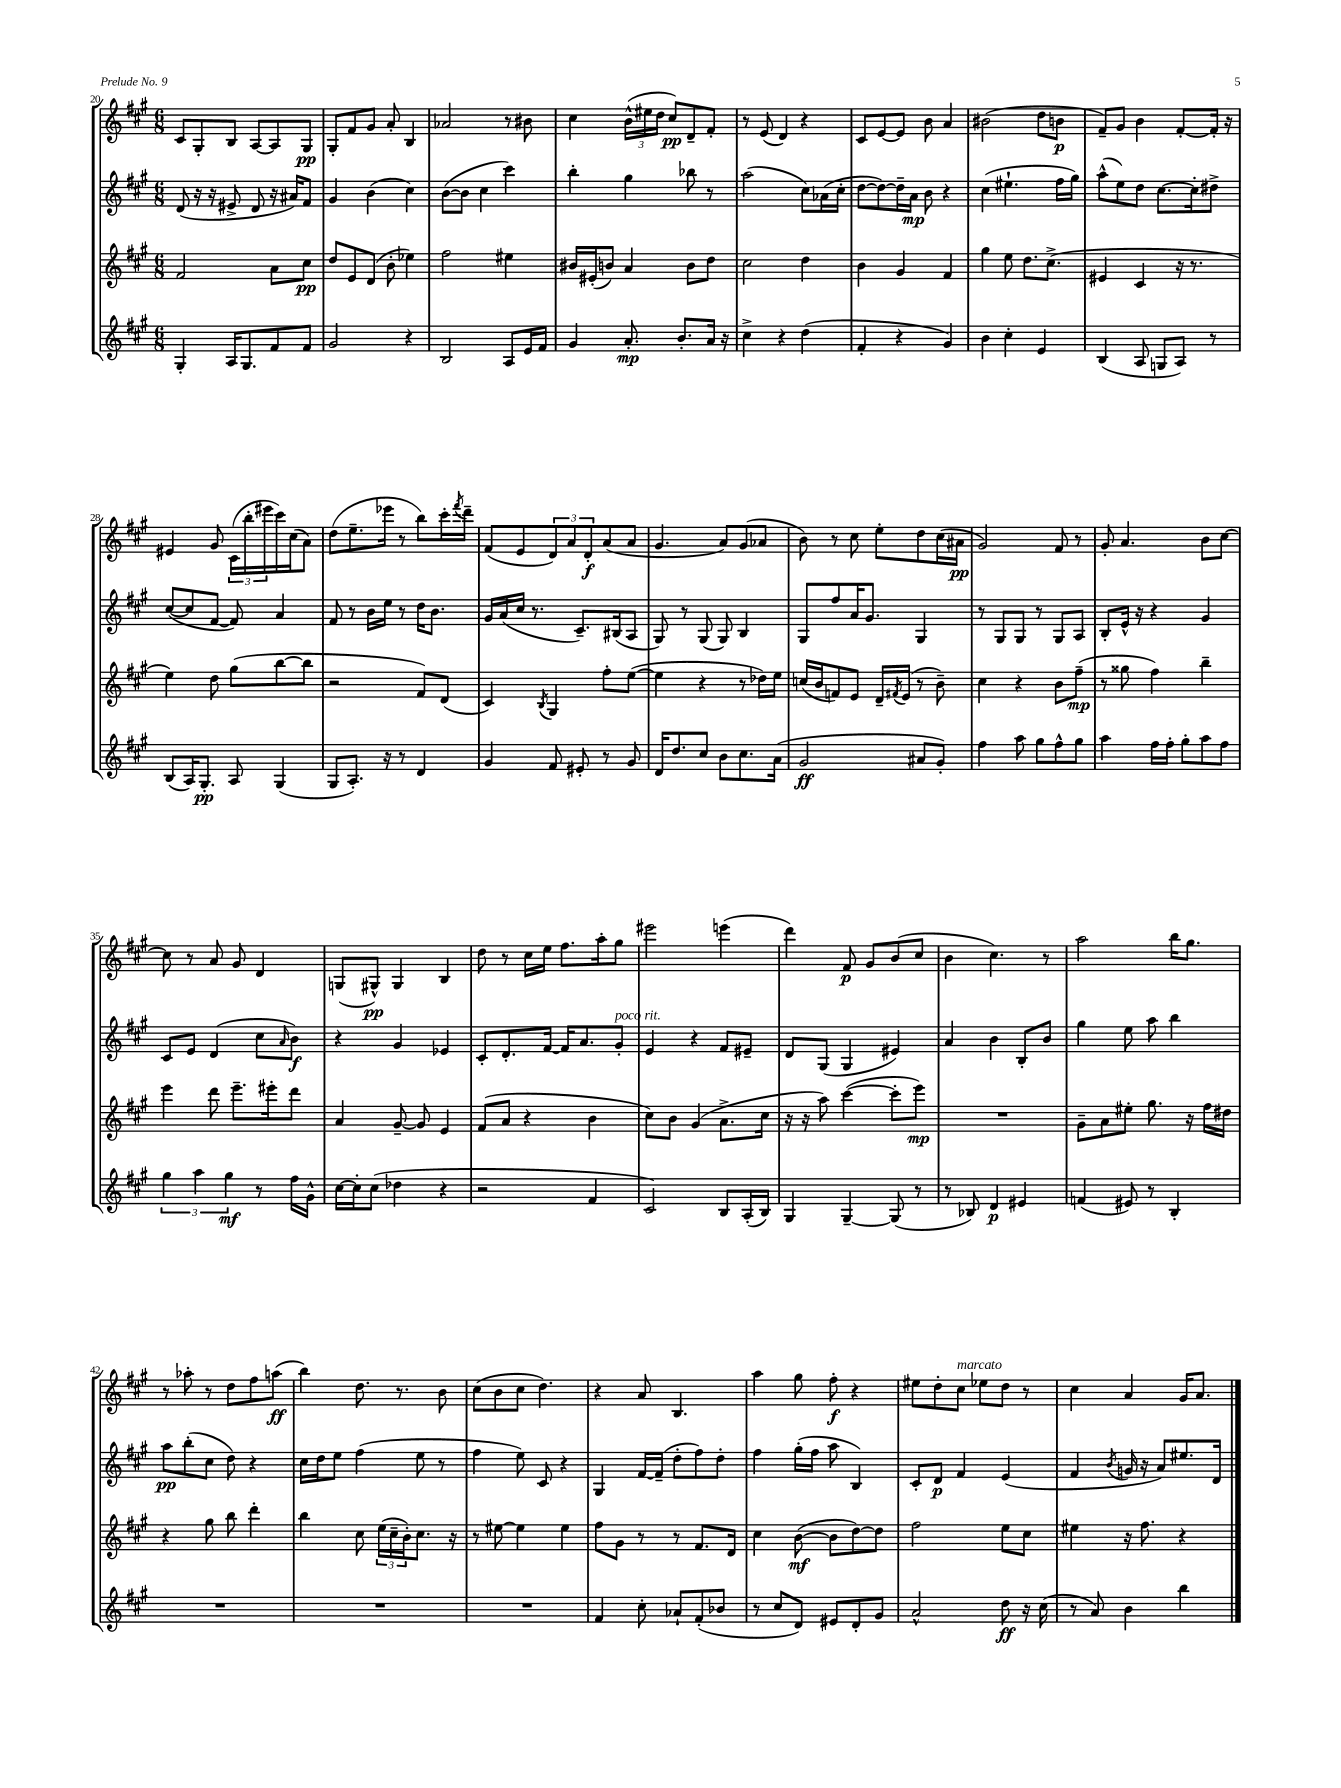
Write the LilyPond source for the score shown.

<<
\new StaffGroup <<
\new Staff = "s0" {
    \clef treble \key a \major \numericTimeSignature \time 6/8
    cis'8 gis8-. b8 a8~ a8 gis8\pp |
    gis8-. fis'8 gis'8 a'8-. b4 |
    aes'2 r8 bis'8 |
    cis''4 \tuplet 3/2 { b'16-^( eis''16 d''16 } cis''8\pp) d'8-- fis'8-. |
    r8 e'8( d'4) r4 |
    cis'8 e'8~ e'8 b'8 a'4 |
    bis'2( d''8 b'8\p |
    fis'8--) gis'8 b'4 fis'8~-. fis'16-. r16 |
    eis'4 gis'8 \tuplet 3/2 { cis'16( b''16-. eis'''16 } cis'''16) cis''16( a'8) |
    d''8( e''8.-- ees'''16 r8 b''8) cis'''16-. \acciaccatura { fis'''8 } d'''16-- |
    fis'8( e'8 \tuplet 3/2 { d'8) a'8 d'8-.\f } a'8( a'8 |
    gis'4. a'8) gis'8( aes'8 |
    b'8) r8 cis''8 e''8-. d''8 cis''16( ais'16\pp |
    gis'2) fis'8 r8 |
    gis'8-. a'4. b'8 cis''8~ |
    cis''8 r8 a'8 gis'8 d'4 |
    g8( gis8-^\pp) gis4 b4 |
    d''8 r8 cis''16 e''16 fis''8. a''16-. gis''8 |
    eis'''2 e'''4( |
    d'''4) fis'8\p gis'8 b'8( cis''8 |
    b'4 cis''4.) r8 |
    a''2 b''16 gis''8. |
    r8 aes''8-. r8 d''8 fis''8 a''8\ff( |
    b''4) d''8. r8. b'8 |
    cis''8( b'8 cis''8 d''4.) |
    r4 a'8 b4. |
    a''4 gis''8 fis''8-.\f r4 |
    eis''8 d''8-. cis''8^\markup { \italic "marcato" } ees''8 d''8 r8 |
    cis''4 a'4 gis'16 a'8. \bar "|." |
}
\new Staff = "s1" {
    \clef treble \key a \major \numericTimeSignature \time 6/8
    d'8( r16 r16 eis'8-> d'8 r16 ais'16) fis'8 |
    gis'4 b'4( cis''4) |
    b'8~( b'8 cis''4 cis'''4) |
    b''4-. gis''4 bes''8 r8 |
    a''2( cis''8) aes'16( cis''16-. |
    d''8~ d''8~) d''16-- a'16\mp b'8 r4 |
    cis''4( eis''4.-! fis''16 gis''16) |
    a''8-^( e''8) d''8 cis''8.~ cis''16-. dis''8-> |
    cis''8~( cis''8 fis'8~ fis'8) a'4 |
    fis'8 r8 b'16 e''16 r8 d''16 b'8. |
    gis'16 a'16( cis''16 r8. cis'8.--) bis16( a8 |
    gis8) r8 gis8( gis8) b4 |
    gis8 fis''8 a'16 gis'8. gis4 |
    r8 gis8 gis8 r8 gis8 a8 |
    b8-. e'16-^ r16 r4 gis'4 |
    cis'8 e'8 d'4( cis''8 \grace { a'16 } b'8\f) |
    r4 gis'4 ees'4 |
    cis'8-. d'8.-. fis'16~ fis'16 a'8. gis'8-.^\markup { \italic "poco rit." } |
    e'4 r4 fis'8 eis'8-- |
    d'8 gis8( gis4 eis'4) |
    a'4 b'4 b8-. b'8 |
    gis''4 e''8 a''8 b''4 |
    a''8\pp b''8-.( cis''8 d''8) r4 |
    cis''16 d''16 e''8 fis''4( e''8 r8 |
    fis''4 e''8) cis'8 r4 |
    gis4 fis'16~ fis'16--( d''8-. fis''8) d''8-. |
    fis''4 gis''16-.( fis''16 a''8 b4) |
    cis'8-. d'8\p fis'4 e'4( |
    fis'4 \acciaccatura { b'8 } g'16 r16 a'8) eis''8. d'16 \bar "|." |
}
\new Staff = "s2" {
    \clef treble \key a \major \numericTimeSignature \time 6/8
    fis'2 a'8 cis''8\pp |
    d''8 e'8 d'8( b'8-. ees''4) |
    fis''2 eis''4 |
    bis'16 eis'16-.( b'8) a'4 b'8 d''8 |
    cis''2 d''4 |
    b'4 gis'4 fis'4 |
    gis''4 e''8 d''8. cis''8.->( |
    eis'4 cis'4 r16 r8. |
    e''4) d''8 gis''8( b''8~ b''8 |
    r2 fis'8) d'8( |
    cis'4) \acciaccatura { b8 } gis4 fis''8-. e''8~( |
    e''4 r4 r8 des''16) e''16 |
    c''16( b'16 f'8) e'8 d'16-- \acciaccatura { fis'8 } e'16( r8 b'8--) |
    cis''4 r4 b'8 fis''8--\mp( |
    r8 gisis''8 fis''4) b''4-- |
    e'''4 d'''8 e'''8.-- eis'''16-. d'''8 |
    a'4 gis'8~-- gis'8 e'4 |
    fis'8( a'8 r4 b'4 |
    cis''8) b'8 gis'4( a'8.-> cis''16 |
    r16 r16 a''8) cis'''4~( cis'''8-. e'''8\mp) |
    R2. |
    gis'8-- a'8 eis''8-. gis''8. r16 fis''16 dis''16 |
    r4 gis''8 b''8 d'''4-. |
    b''4 cis''8 \tuplet 3/2 { e''16( cis''16-- b'16-.) } cis''8. r16 |
    r8 eis''8~ eis''4 eis''4 |
    fis''8 gis'8 r8 r8 fis'8. d'16 |
    cis''4 b'8~\mf( b'8 d''8~) d''8 |
    fis''2 e''8 cis''8 |
    eis''4 r16 fis''8. r4 \bar "|." |
}
\new Staff = "s3" {
    \clef treble \key a \major \numericTimeSignature \time 6/8
    gis4-. a16 gis8. fis'8 fis'8 |
    gis'2 r4 |
    b2 a8 e'16 fis'16 |
    gis'4 a'8.-.\mp b'8.-. a'16 r16 |
    cis''4-> r4 d''4( |
    fis'4-. r4 gis'4) |
    b'4 cis''4-. e'4 |
    b4( a8 g8 a8) r8 |
    b8( a16) gis8.-.\pp a8 gis4( |
    gis8 a8.-.) r16 r8 d'4 |
    gis'4 fis'8 eis'8-. r8 gis'8 |
    d'16 d''8. cis''8 b'8 cis''8. a'16( |
    gis'2\ff ais'8 gis'8-.) |
    fis''4 a''8 gis''8 fis''8-^ gis''8 |
    a''4 fis''16 fis''16-. gis''8-. a''8 fis''8 |
    \tuplet 3/2 { gis''4 a''4 gis''4\mf } r8 fis''16 gis'16-^ |
    cis''16~ cis''16-. cis''8( des''4 r4 |
    r2 fis'4 |
    cis'2) b8 a16-.( b16) |
    gis4 gis4~-- gis8( r8 |
    r8 bes8) d'4\p eis'4 |
    f'4( eis'8) r8 b4-. |
    R2. |
    R2. |
    R2. |
    fis'4 cis''8-. aes'8-! fis'8-.( bes'8 |
    r8 cis''8 d'8) eis'8 d'8-. gis'8 |
    a'2-^ d''8\ff r16 cis''16( |
    r8 a'8) b'4 b''4 \bar "|." |
}
>>
>>
\layout { \context { \Score currentBarNumber = #20 } }
